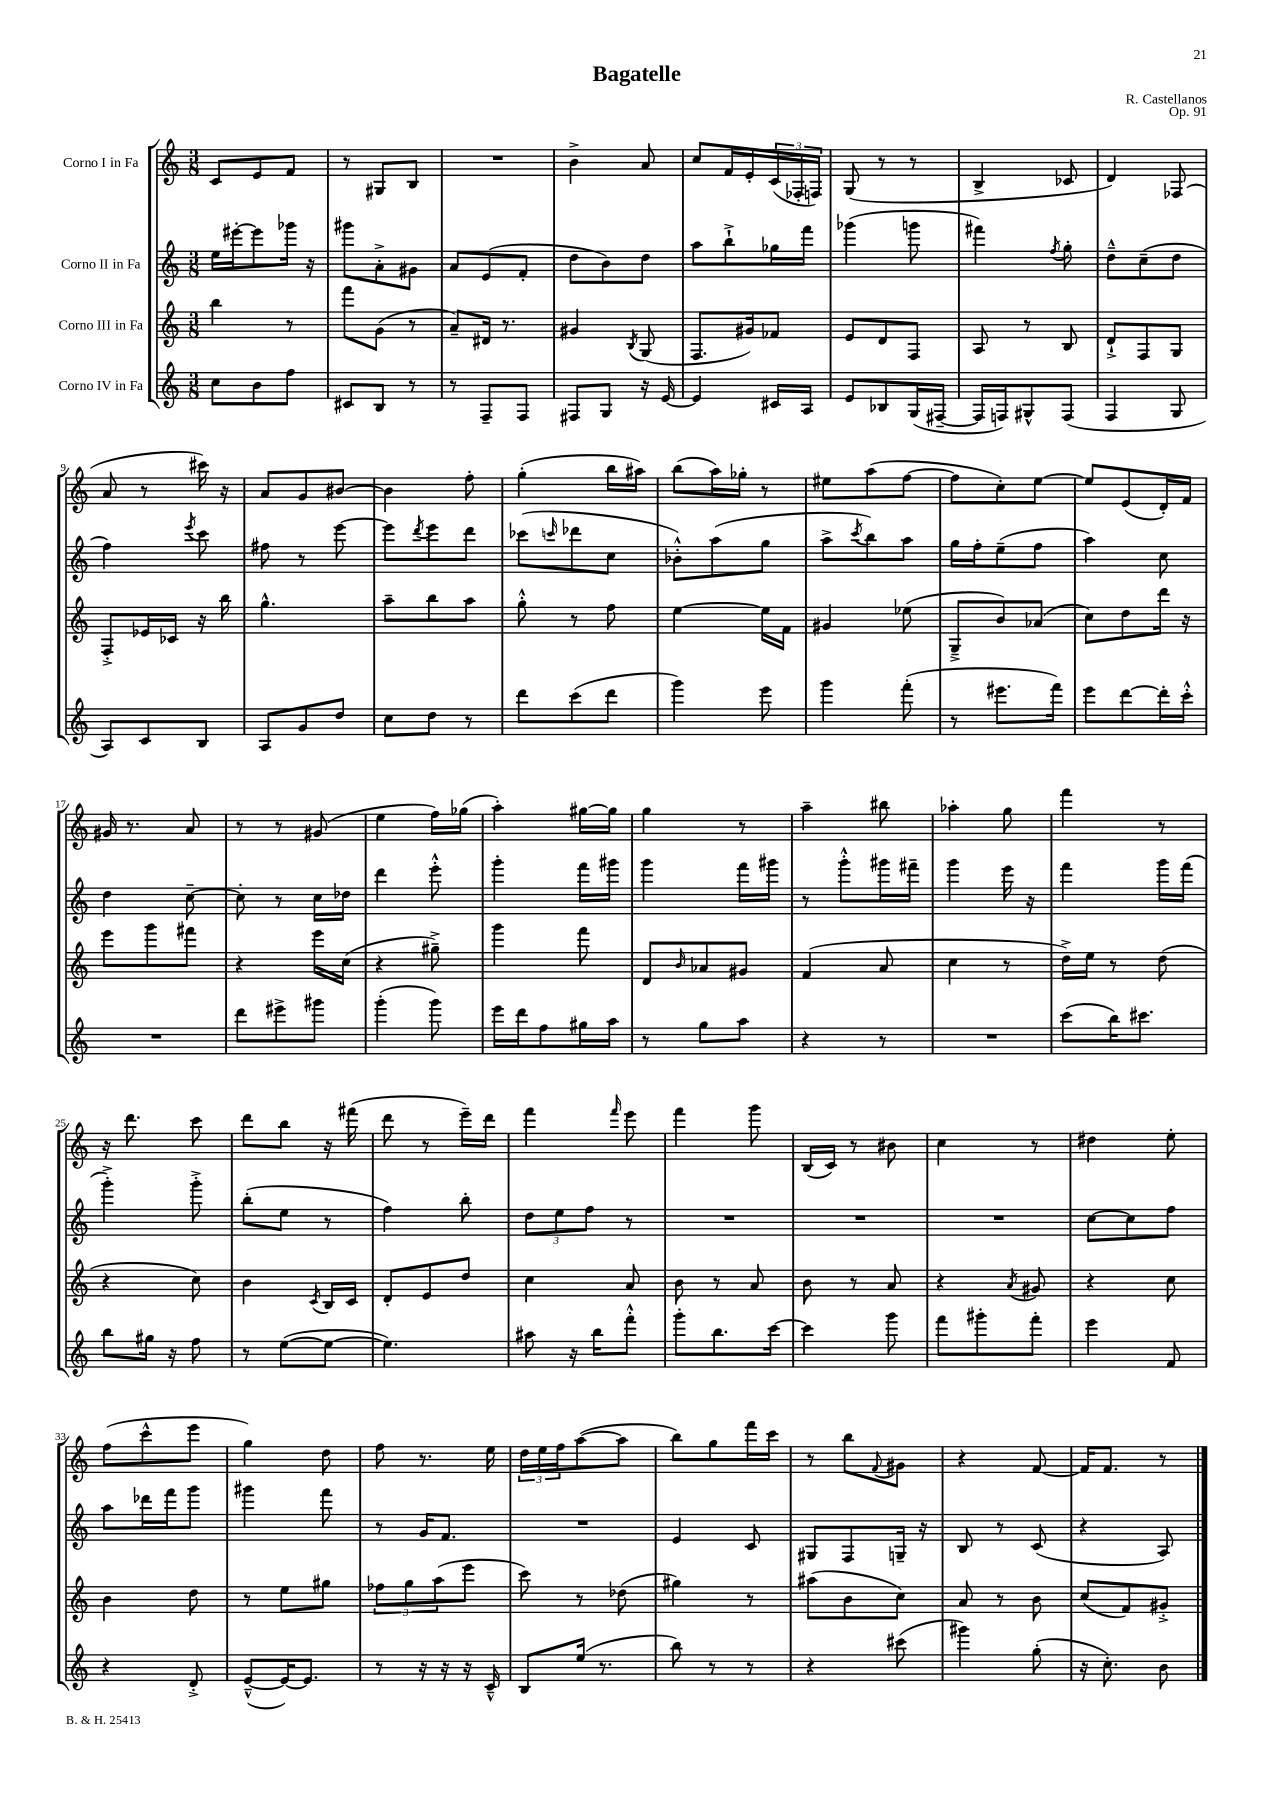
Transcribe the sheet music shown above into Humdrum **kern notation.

**kern	**kern	**kern	**kern
*staff4	*staff3	*staff2	*staff1
*clefG2	*clefG2	*clefG2	*clefG2
*k[]	*k[]	*k[]	*k[]
*M3/8	*M3/8	*M3/8	*M3/8
8cc	4bb	16ee	8c
.	.	[16eee#'	.
8b	.	8eee#]	8e
8ff	8r	16ggg-	8f
.	.	16r	.
=	=	=	=
8c#	8fff	8ggg#	8r
8B	(8g	8a'^	8G#
8r	8r	8g#	8B
=	=	=	=
8r	8a~)	8a	4.r
8F~	16d#	(8e	.
.	8.r	.	.
8F	.	8f'	.
=	=	=	=
8F#	4g#	8dd	4b^
8G	.	8b)	.
.	8qB	.	.
16r	(8G	8dd	8a
[16e	.	.	.
=	=	=	=
4e]	8.F	8aa	8cc
.	.	8bb`^	16f
.	16g#)	.	16e'
16c#	8f-	16gg-	(24c
.	.	.	24F-'
16A	.	16fff	.
.	.	.	24F)
=	=	=	=
8e	8e	(4ggg-	(8G
8B-	8d	.	8r
(16G	8F	8ggg	8r
[16F#~	.	.	.
=	=	=	=
16F#]	8A	4fff#)	4B^
16F)	.	.	.
8G#^^	8r	.	.
.	.	8qff	.
(8F	8B	8gg'	8c-
=	=	=	=
4F	8d`^	8dd~^^	4d)
.	8F	(8cc~	.
8G	8G	8dd	(8F-
=	=	=	=
8A)	8F'^	4ff)	8a
8c	16e-	.	8r
.	16c-	.	.
.	.	8qeee	.
8B	16r	8ccc	16ccc#)
.	16bb	.	16r
=	=	=	=
8A	4.gg^^	8ff#	8a
8g	.	8r	8g
8dd	.	[8eee	[8b#
=	=	=	=
8cc	8aa~	8eee]	4b#]
.	.	8qddd	.
8dd	8bb	8eee	.
8r	8aa	8ddd	8ff'
=	=	=	=
8ddd	8gg'^^	(8ccc-	(4gg'
.	.	16qqccc	.
(8ccc	8r	8ddd-	.
8ddd	8ff	8cc	16bb
.	.	.	16aa#)
=	=	=	=
4ggg)	[4ee	8b-'^^)	(8bb
.	.	(8aa	16aa)
.	.	.	16gg-'
8eee	16ee]	8gg	8r
.	16f	.	.
=	=	=	=
4ggg	4g#	8aa^	8ee#
.	.	8qccc	.
.	.	8bb)	(8aa
(8fff'	(8ee-	8aa	[8ff
=	=	=	=
8r	8G~^	16gg	8ff]
.	.	16ff'	.
8.eee#	8b)	(8ee~	8cc')
.	(8a-	8ff	[8ee
16fff)	.	.	.
=	=	=	=
8eee	8cc)	4aa)	8ee]
[8ddd	8dd	.	(8e
16ddd']	16ddd	8cc	16d')
16ccc'^^	16r	.	16f
=	=	=	=
4.r	8eee	4dd	16g#
.	.	.	8.r
.	8ggg	.	.
.	8fff#	[8cc~	8a
=	=	=	=
8ddd	4r	8cc']	8r
8eee#^	.	8r	8r
8ggg#	16eee	16cc	(8g#
.	(16cc	16dd-	.
=	=	=	=
(4ggg'	4r	4ddd	4ee
8ggg)	8gg#~^)	8eee'^^	16ff)
.	.	.	(16gg-
=	=	=	=
16eee	4ggg	4ggg'	4aa')
16ddd	.	.	.
8ff	.	.	.
16gg#	8fff	16fff	[16gg#
16aa	.	16ggg#	16gg#]
=	=	=	=
8r	8d	4ggg	4gg
.	16qqb	.	.
8gg	8a-	.	.
8aa	8g#	16fff	8r
.	.	16ggg#	.
=	=	=	=
4r	(4f	8r	4aa~
.	.	8ggg'^^	.
8r	8a	16ggg#	8bb#
.	.	16fff#~	.
=	=	=	=
4.r	4cc	4ggg	4aa-'
.	8r	16eee	8gg
.	.	16r	.
=	=	=	=
(8ccc	16dd^)	4fff	4fff
.	16ee	.	.
16bb)	8r	.	.
8.ccc#	.	.	.
.	(8dd	16ggg	8r
.	.	(16fff	.
=	=	=	=
8bb	4r	4ggg'^)	16r
.	.	.	8.ddd
16gg#	.	.	.
16r	.	.	.
8ff	8cc)	8ggg'^	8ccc
=	=	=	=
8r	4b	(8bb'	8ddd
([8ee	.	8ee	8bb
.	8qc	.	.
8ee_	16B	8r	16r
.	16c	.	(16fff#
=	=	=	=
4.ee])	8d'	4ff)	8ddd
.	8e	.	8r
.	8dd	8bb'	16eee~)
.	.	.	16ddd
=	=	=	=
8aa#	4cc	12dd	4fff
.	.	12ee	.
16r	.	.	.
.	.	12ff	.
16bb	.	.	.
.	.	.	16qqfff
8fff'^^	8a	8r	8eee
=	=	=	=
8ggg'	8b	4.r	4fff
8.bb	8r	.	.
.	8a	.	8ggg
[16ccc	.	.	.
=	=	=	=
4ccc]	8b	4.r	(16B
.	.	.	16c)
.	8r	.	8r
8ggg	8a	.	8b#
=	=	=	=
8fff	4r	4.r	4cc
8ggg#'	.	.	.
.	8qa	.	.
8fff'	8g#	.	8r
=	=	=	=
4eee	4r	[8cc	4dd#
.	.	8cc]	.
8f	8cc	8ff	8ee'
=	=	=	=
4r	4b	8aa	(8ff
.	.	16ddd-	8ccc^^
.	.	16fff	.
8d'^	8dd	8ggg	8eee
=	=	=	=
([8e~^^	8r	4ggg#	4gg)
16e_)	8ee	.	.
8.e]	.	.	.
.	8gg#	8fff	8dd
=	=	=	=
8r	12ff-	8r	8ff
.	12gg	.	.
16r	.	16g	8.r
.	(12aa	.	.
16r	.	8.f	.
16r	8eee	.	.
16c~^^	.	.	16ee
=	=	=	=
8B	8ccc)	4.r	24dd
.	.	.	24ee
.	.	.	24ff
(16ee	8r	.	([8aa
8.r	.	.	.
.	(8dd-	.	8aa]
=	=	=	=
8bb)	4gg#)	4e	8bb)
8r	.	.	8gg
8r	8r	8c	16fff
.	.	.	16ccc
=	=	=	=
4r	(8aa#	8G#	8r
.	8b	8F	8bb
.	.	.	8qqf
(8ccc#	8cc)	16G~	8g#
.	.	16r	.
=	=	=	=
4ggg#)	8a	8B	4r
.	8r	8r	.
(8gg'	8b	(8c	[8f
=	=	=	=
16r	(8cc	4r	16f]
8.cc')	.	.	8.f
.	8f)	.	.
8b	8g#'^	8A)	8r
==	==	==	==
*-	*-	*-	*-
